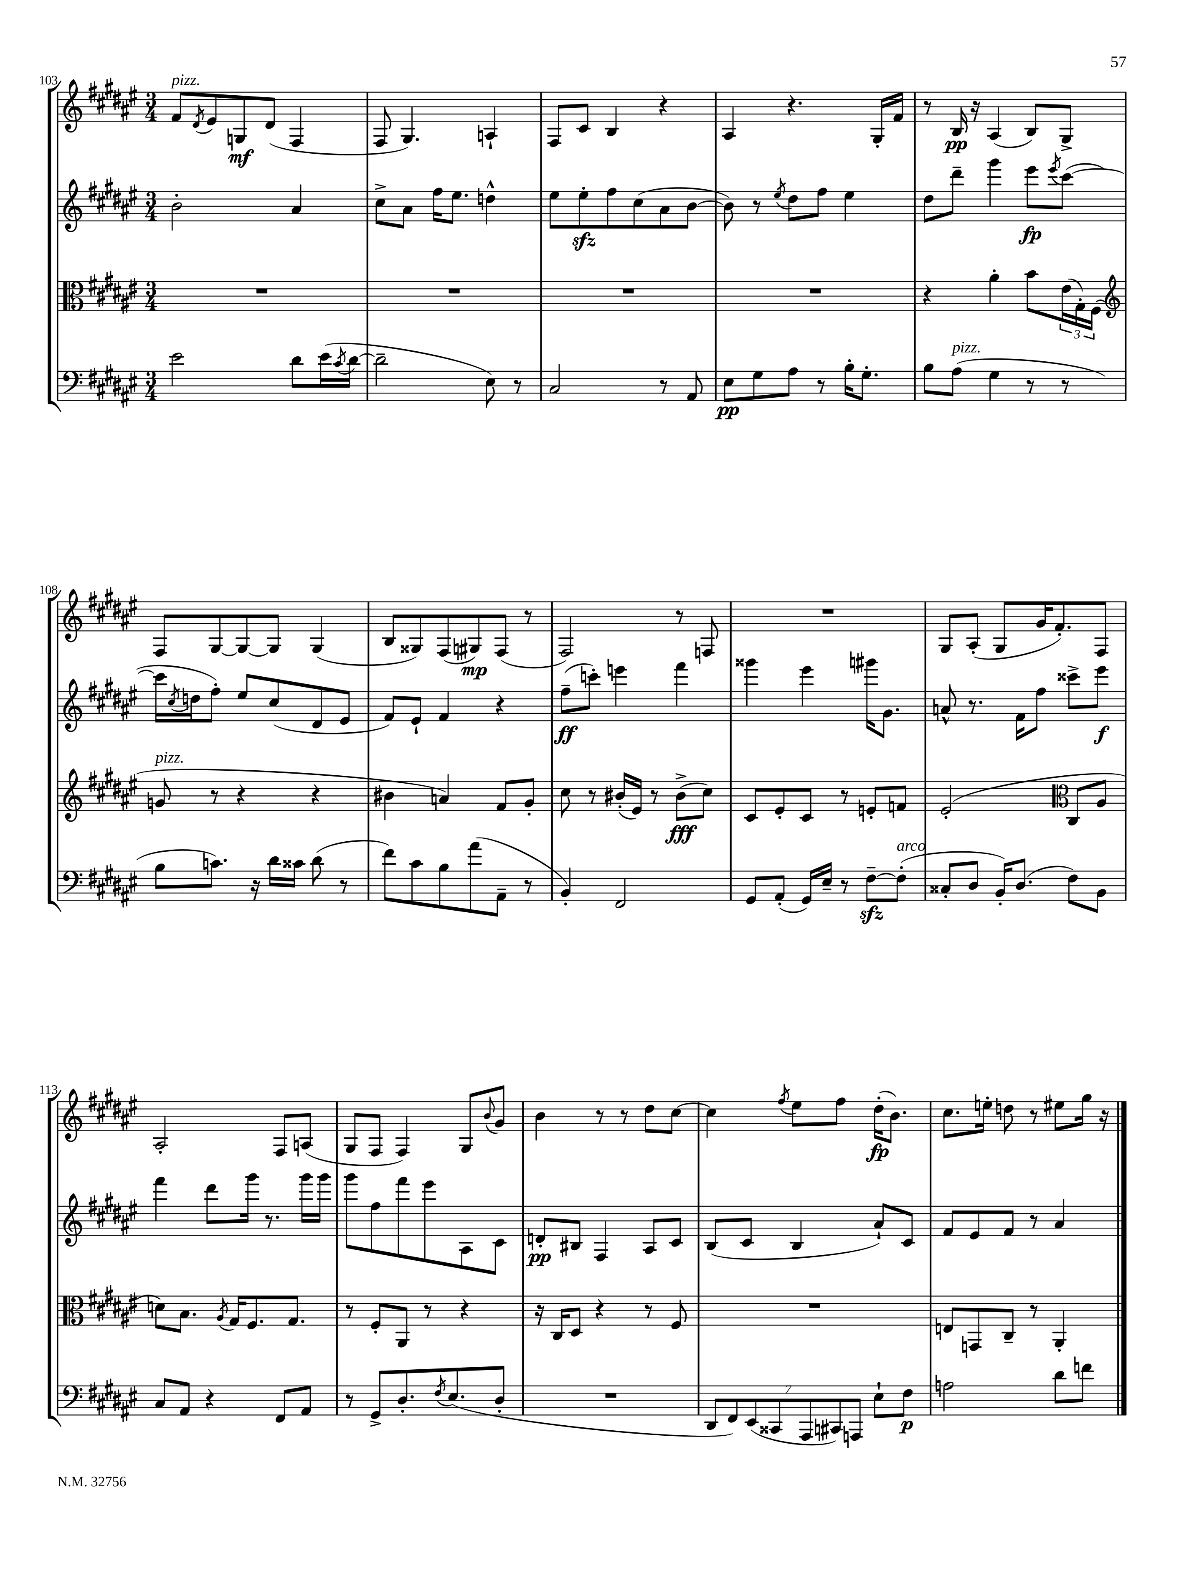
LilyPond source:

<<
\new StaffGroup <<
\new Staff = "s0" {
    \clef treble \key fis \major \numericTimeSignature \time 3/4
    fis'8^\markup { \italic "pizz." } \acciaccatura { dis'8 } eis'8 g8\mf dis'8( fis4 |
    fis8 gis4.) a4-! |
    fis8 cis'8 b4 r4 |
    ais4 r4. gis16-. fis'16 |
    r8 b16\pp r16 ais4( b8) gis8-> |
    fis8 gis8~ gis8~ gis8 gis4( |
    b8 gisis8) fis8( gis8\mp) fis8( r8 |
    fis2) r8 f8 |
    R2. |
    gis8 ais8-.( gis8 gis'16 fis'8.-.) fis8 |
    ais2-. fis8 a8( |
    gis8 fis8 fis4) gis8 \appoggiatura { b'8 } gis'8 |
    b'4 r8 r8 dis''8 cis''8~ |
    cis''4 \acciaccatura { fis''8 } eis''8 fis''8 dis''16-.\fp( b'8.) |
    cis''8. e''16-. d''8 r8 eis''8 gis''16 r16 \bar "|." |
}
\new Staff = "s1" {
    \clef treble \key fis \major \numericTimeSignature \time 3/4
    b'2-. ais'4 |
    cis''8-> ais'8 fis''16 eis''8. d''4-^ |
    eis''8 eis''8-.\sfz fis''8 cis''8( ais'8 b'8~ |
    b'8) r8 \acciaccatura { eis''8 } dis''8 fis''8 eis''4 |
    dis''8 dis'''8-- gis'''4 eis'''8\fp \acciaccatura { eis'''8 } cis'''8~( |
    cis'''16 \acciaccatura { cis''8 } d''16 fis''8-.) eis''8 cis''8( dis'8 eis'8 |
    fis'8) eis'8-! fis'4 r4 |
    fis''8--\ff( c'''8-.) e'''4 fis'''4 |
    gisis'''4 eis'''4 gis'''16 gis'8. |
    a'8-^ r8. fis'16 fis''8 cisis'''8-> eis'''8\f |
    fis'''4 dis'''8 gis'''16 r8. gis'''16 gis'''16 |
    gis'''8 fis''8 fis'''8 eis'''8 ais8 cis'8 |
    d'8-.\pp bis8 fis4 ais8 cis'8 |
    b8( cis'8 b4 ais'8-!) cis'8 |
    fis'8 eis'8 fis'8 r8 ais'4 \bar "|." |
}
\new Staff = "s2" {
    \clef alto \key fis \major \numericTimeSignature \time 3/4
    R2. |
    R2. |
    R2. |
    R2. |
    r4 ais'4-. b'8 \tuplet 3/2 { eis'16( gis16-.) fis16( } |
    \clef treble g'8^\markup { \italic "pizz." } r8 r4 r4 |
    bis'4 a'4) fis'8 gis'8-. |
    cis''8 r8 bis'16-.( eis'16) r8 bis'8->\fff( cis''8) |
    cis'8 eis'8-. cis'8 r8 e'8-. f'8 |
    eis'2-.( \clef alto cis8 ais8 |
    d'8) b8. \acciaccatura { ais8 } gis16 fis8. gis8. |
    r8 fis8-. ais,8 r8 r4 |
    r16 cis16 dis8 r4 r8 fis8 |
    R2. |
    e8 g,8 cis8-- r8 ais,4-. \bar "|." |
}
\new Staff = "s3" {
    \clef bass \key fis \major \numericTimeSignature \time 3/4
    eis'2 dis'8 eis'16( \acciaccatura { cis'8 } dis'16~ |
    dis'2-- eis8) r8 |
    cis2 r8 ais,8 |
    eis8\pp gis8 ais8 r8 b16-. gis8.-. |
    b8 ais8^\markup { \italic "pizz." }( gis4 r8 r8 |
    b8 c'8.) r16 dis'16 cisis'16 dis'8( r8 |
    fis'8) cis'8 b8 ais'8( ais,8-- r8 |
    b,4-.) fis,2 |
    gis,8 ais,8-.( gis,16) eis16-- r8 fis8~--\sfz fis8-.^\markup { \italic "arco" }( |
    cisis8-. dis8 b,16-.) dis8.( fis8) b,8 |
    cis8 ais,8 r4 fis,8 ais,8 |
    r8 gis,8-> dis8.-. \acciaccatura { fis8 } eis8.( dis8-. |
    R2. |
    \tuplet 7/4 { dis,8 fis,8) eis,8( cisis,8 ais,,8 cis,8) a,,8 } eis8-! fis8\p |
    a2 dis'8 f'8 \bar "|." |
}
>>
>>
\layout { \context { \Score currentBarNumber = #103 } }
